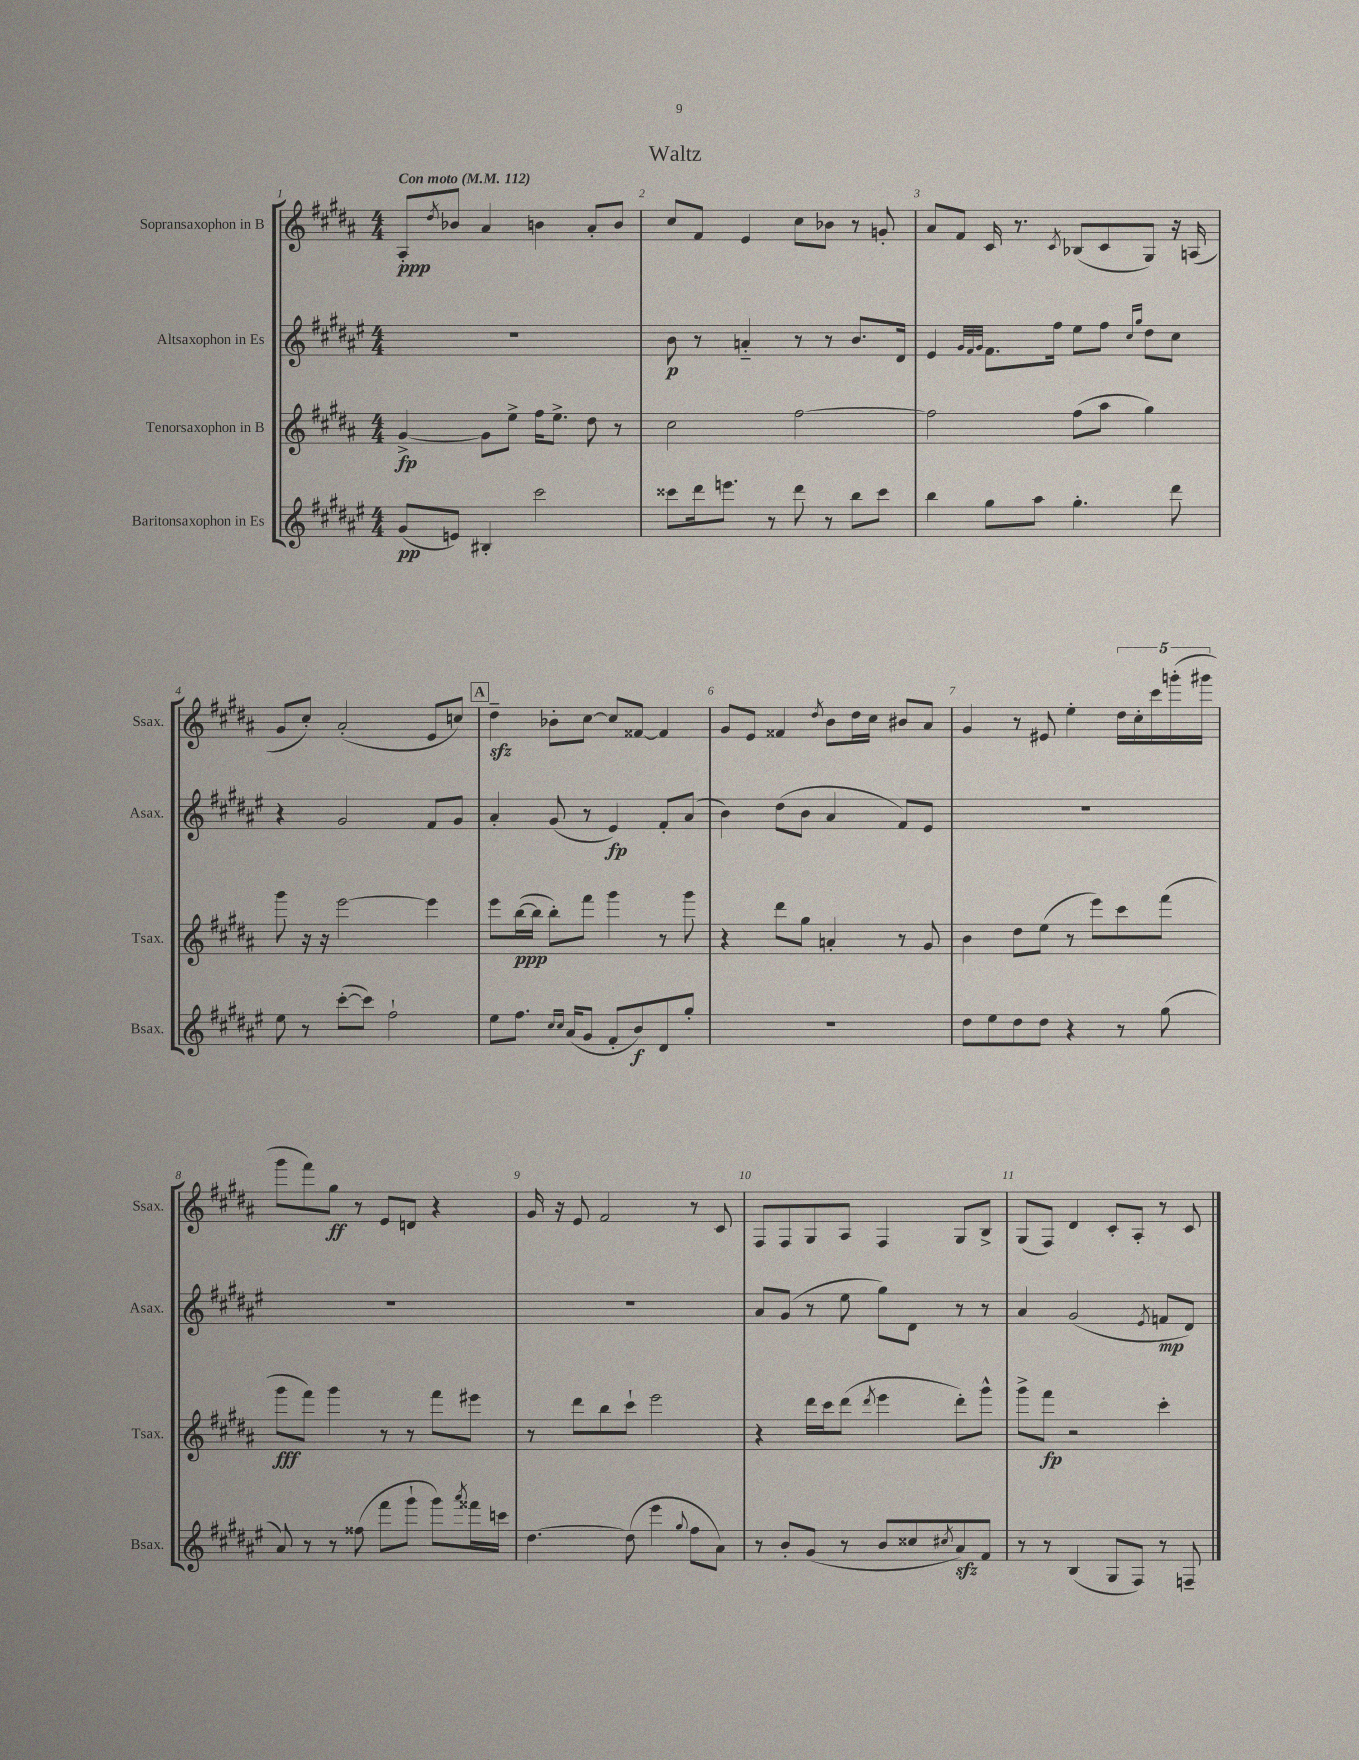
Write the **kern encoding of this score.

**kern	**kern	**kern	**kern
*staff4	*staff3	*staff2	*staff1
*clefG2	*clefG2	*clefG2	*clefG2
*k[f#c#g#d#a#e#]	*k[f#c#g#d#a#]	*k[f#c#g#d#a#e#]	*k[f#c#g#d#a#]
*M4/4	*M4/4	*M4/4	*M4/4
*MM112	*MM112	*MM112	*MM112
(8g#/L	[4g#^/	1r	8A#'/L
.	.	.	8qdd#/
8e/J)	.	.	8b-/J
4B#'/	8g#\]L	.	4a#/
.	8ee^\J	.	.
2ccc#\	16ff#\LK	.	4b\
.	8.ee^\J	.	.
.	8dd#\	.	8a#'/L
.	8r	.	8b/J
=	=	=	=
8ccc##\L	2cc#\	8b\	8cc#/L
16ddd#\k	.	8r	8f#/J
8.eee\J	.	.	.
.	.	4a'~/	4e/
8r	.	.	.
8ddd#\	[2ff#\	8r	8cc#\L
8r	.	8r	8b-\J
8bb\L	.	8.b/L	8r
8ccc##\J	.	.	8g'/
.	.	16d#/Jk	.
=	=	=	=
4bb\	2ff#\]	4e#/	8a#/L
.	.	.	8f#/J
.	.	32qqg#/LLL	.
.	.	32qqf#/	.
.	.	32qqg#/JJJ	.
8gg#\L	.	8.f#\L	16c#/
.	.	.	8.r
8aa#\J	.	.	.
.	.	16ff#\Jk	.
.	.	.	8qc#/
4.gg#'\	(8ff#\L	8ee#\L	(8B-/L
.	8aa#\J	8ff#\J	8c#/
.	.	16qqcc#/LL	.
.	.	16qqgg#/JJ	.
.	4gg#\)	8dd#\L	8G#/J)
8ddd#\	.	8cc#\J	16r
.	.	.	(16A/
=	=	=	=
8ee#\	8ggg#\	4r	8g#/L
8r	16r	.	8cc#'/J)
.	16r	.	.
([8ccc#'\L	[2eee\	2g#/	(2a#'/
8ccc#\]J)	.	.	.
2ff#`\	.	.	.
.	4eee\]	8f#/L	8e/L
.	.	8g#/J	8cc/J)
=	=	=	=
8ee#\L	8eee\L	4a#'/	4dd#~\
8.ff#\J	([16bb\L	.	.
.	16bb\]JJ	.	.
.	8bb'\L)	(8g#/	8b-'\L
16qqcc#/LL	.	.	.
16qqcc#/JJ	.	.	.
(16a#/LK	.	.	.
8g#/J	8fff#\J	8r	[8cc#\J
8f#'/L	4ggg#\	4e#/)	8cc#/]L
8b/)	.	.	[8f##/J
8d#/	8r	8f#'/L	4f##/]
8gg#'/J	8ggg#\	(8a#/J	.
=	=	=	=
1r	4r	4b\)	8g#/L
.	.	.	8e/J
.	8ddd#\L	(8dd#\L	4f##/
.	8gg#\J	8b\J	.
.	.	.	8qdd#/
.	4a'/	4a#/	8b\L
.	.	.	16dd#\L
.	.	.	16cc#\JJ
.	8r	8f#/L)	8b#/L
.	8g#/	8e#/J	8a#/J
=	=	=	=
8dd#\L	4b\	1r	4g#/
8ee#\	.	.	.
8dd#\	8dd#\L	.	8r
8dd#\J	(8ee\J	.	8e#/
4r	8r	.	4ee'\
.	8eee\L)	.	.
8r	8ccc#\	.	20dd#\LL
.	.	.	20cc#'\
.	.	.	20ccc#\
(8gg#\	(8fff#\J	.	.
.	.	.	(20ggg'\
.	.	.	20ggg#\JJ
=	=	=	=
8a#/)	8ggg#\L	1r	8ggg#\L
8r	8fff#\J)	.	8fff#\)
8r	4ggg#\	.	8gg#\J
(8ff##\	.	.	8r
8fff#\L	8r	.	8e/L
8ggg#`\J	8r	.	8d/J
8ggg#\L)	8fff#\L	.	4r
8qaaa#/	.	.	.
16fff##\L	8eee#\J	.	.
16ccc\JJ	.	.	.
=	=	=	=
[4.dd#\	8r	1r	16g#/
.	.	.	16r
.	8ddd#\L	.	8e/
.	8bb\	.	2f#/
(8dd#\]	8ccc#`\J	.	.
4eee#\	2eee\	.	.
8qqgg#/	.	.	.
8ff#\L	.	.	8r
8a#\J)	.	.	8c#/
=	=	=	=
8r	4r	8a#/L	8F#/L
8b'/L	.	(8g#/J	8F#/
(8g#/J	16ddd#\LL	8r	8G#/
.	16ccc#\J	.	.
8r	(8ddd#\J	8ee#\	8A#/J
.	8qddd#/	.	.
8b/L	4eee\	8gg#\L)	4F#/
8cc##/	.	8d#\J	.
8qcc#/	.	.	.
8a#/)	8ddd#'\L)	8r	8G#/L
8f#/J	8ggg#^^\J	8r	8B^/J
=	=	=	=
8r	8ggg#^\L	4a#/	(8G#/L
8r	8fff#\J	.	8F#/J)
(4B/	2r	(2g#/	4d#/
8G#/L	.	.	8c#'/L
8F#/J)	.	.	8A#'/J
.	.	8qe#/	.
8r	4ccc#'\	8f/L	8r
8F~/	.	8d#/J)	8c#/
==	==	==	==
*-	*-	*-	*-
